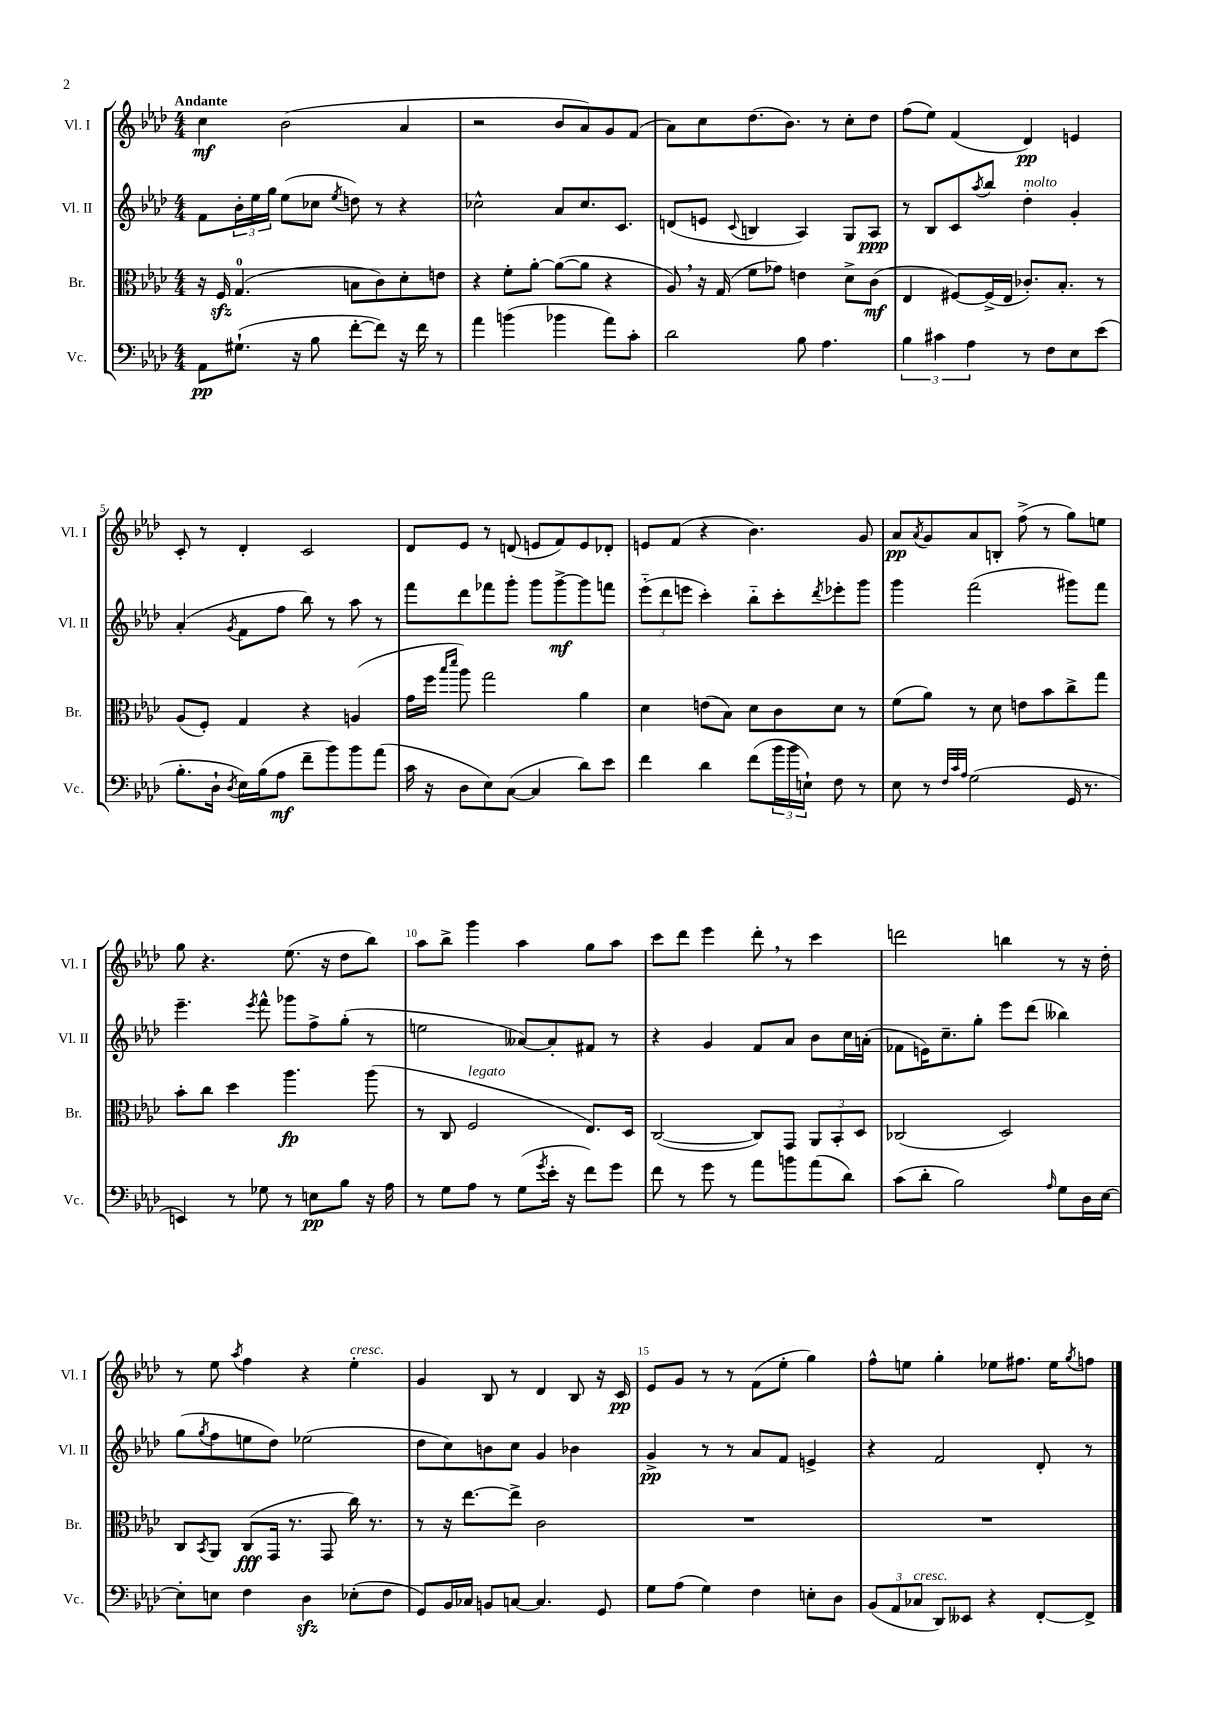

**kern	**dynam	**kern	**dynam	**kern	**dynam	**kern	**dynam
*part4	*part4	*part3	*part3	*part2	*part2	*part1	*part1
*staff4	*staff4	*staff3	*staff3	*staff2	*staff2	*staff1	*staff1
*I"Vc.	*	*I"Br.	*	*I"Vl. II	*	*I"Vl. I	*
*I'Vc.	*	*I'Br.	*	*I'Vl. II	*	*I'Vl. I	*
*clefF4	*	*clefC3	*	*clefG2	*	*clefG2	*
*k[b-e-a-d-]	*	*k[b-e-a-d-]	*	*k[b-e-a-d-]	*	*k[b-e-a-d-]	*
*M4/4	*	*M4/4	*	*M4/4	*	*M4/4	*
=1	=1	=1	=1	=1	=1	=1	=1
!	!	!	!	!	!	!LO:TX:a:B:t=Andante	!
8AA-\L	pp	16r	.	8f\L	.	4cc\	mf
.	.	16Fzz/	.	.	.	.	.
(8.G#X`\J	.	(4.G/	.	24b-'\L	.	.	.
.	.	.	.	24ee-\	.	.	.
.	.	.	.	24gg\JJ	.	.	.
.	.	.	.	(8ee-\L	.	(2b-\	.
16r	.	.	.	.	.	.	.
8B-\	.	.	.	8cc-X\J	.	.	.
.	.	.	.	8qee-/	.	.	.
[8f'\L	.	8Bn\L	.	8ddn\)	.	.	.
8f\J])	.	8c\)	.	8r	.	.	.
16r	.	8d-'\	.	4r	.	4a-/	.
16f\	.	.	.	.	.	.	.
8r	.	8en\J	.	.	.	.	.
=2	=2	=2	=2	=2	=2	=2	=2
4a-\	.	4r	.	2cc-X^^\	.	2r	.
(4bn\	.	8f'\L	.	.	.	.	.
.	.	[8a-'\J	.	.	.	.	.
4b-X\	.	(8a-\L_	.	8a-/L	.	8b-/L	.
.	.	8a-\J]	.	8.cc-/	.	8a-/)	.
8a-\L)	.	4r	.	.	.	8g/	.
.	.	.	.	8.c/J	.	.	.
8c'\J	.	.	.	.	.	(8f/J	.
=3	=3	=3	=3	=3	=3	=3	=3
2d-\	.	8A-,/)	.	(8dn/L	.	8a-\L)	.
.	.	16r	.	8en/J	.	8cc\	.
.	.	(16G/	.	.	.	.	.
.	.	.	.	8qqc/	.	.	.
.	.	8f\L	.	4Bn/	.	(8.dd-\	.
.	.	8g-X\J)	.	.	.	.	.
.	.	.	.	.	.	8.b-\J)	.
8B-\	.	4en\	.	4A-/)	.	.	.
4.A-\	.	.	.	.	.	8r	.
.	.	8d-^\L	.	8G/L	.	8cc'\L	.
.	.	(8c\J	mf	8A-/J	ppp	8dd-\J	.
=4	=4	=4	=4	=4	=4	=4	=4
6B-\	.	4E-/	.	8r	.	(8ff\L	.
.	.	.	.	8B-/L	.	8ee-\J)	.
6c#X\	.	.	.	.	.	.	.
.	.	[8F#X/L)	.	8c/	.	(4f/	.
6A-\	.	.	.	.	.	.	.
.	.	.	.	8qaa-/	.	.	.
.	.	(16F#^/L]	.	8bb-/J	.	.	.
.	.	16E-/JJ	.	.	.	.	.
!	!	!	!	!LO:TX:a:i:t=molto	!	!	!
8r	.	8.c-X'/L)	.	4dd-'\	.	4d-/)	pp
8F\L	.	.	.	.	.	.	.
.	.	8.B-'/J	.	.	.	.	.
8E-\	.	.	.	4g'/	.	4en/	.
(8e-\J	.	8r	.	.	.	.	.
!!LO:LB:g=z
=5	=5	=5	=5	=5	=5	=5	=5
8.B-'\L	.	(8A-/L	.	(4a-'/	.	8c'/	.
.	.	8F'/J)	.	.	.	8r	.
16D-`\Jk	.	.	.	.	.	.	.
8qD-/	.	.	.	8qg/	.	.	.
16E-\LL)	.	4G/	.	8f\L	.	4d-'/	.
(16B-\J	.	.	.	.	.	.	.
8A-\J	mf	.	.	8ff\J	.	.	.
8f~\L	.	4r	.	8bb-\)	.	2c/	.
8b-\)	.	.	.	8r	.	.	.
8b-\	.	(4An/	.	8aa-\	.	.	.
(8a-\J	.	.	.	8r	.	.	.
=6	=6	=6	=6	=6	=6	=6	=6
16c\	.	16g\LL	.	8fff\L	.	8d-/L	.
16r	.	16ff\JJ	.	.	.	.	.
.	.	16qqbb-/LL	.	.	.	.	.
.	.	16qqddd-/JJ	.	.	.	.	.
8D-\L	.	8aa-\)	.	8ddd-\	.	8e-/J	.
8E-\)	.	2gg\	.	8fff-X\	.	8r	.
([8C\J	.	.	.	8ggg'\J	.	(8dn/	.
4C/]	.	.	.	8ggg\L	.	8en/L	.
.	.	.	.	[8ggg^\	mf	8f/)	.
8d-\L)	.	4a-\	.	8ggg\]	.	8e/	.
8e-\J	.	.	.	8fffn\J	.	8d-X'/J	.
=7	=7	=7	=7	=7	=7	=7	=7
4f\	.	4d-\	.	(12eee-\L	.	8en/L	.
.	.	.	.	12ddd-\	.	.	.
.	.	.	.	.	.	(8f/J	.
.	.	.	.	12eeen\J	.	.	.
4d-\	.	(8en\L	.	4ccc'\)	.	4r	.
.	.	8B-\J)	.	.	.	.	.
(8f\L	.	8d-\L	.	8bb-\L	.	4.b-\)	.
24b-\L	.	8c\	.	8ccc'\	.	.	.
24b-\	.	.	.	.	.	.	.
24En`\JJ)	.	.	.	.	.	.	.
.	.	.	.	8qddd-/	.	.	.
8F\	.	8d-\J	.	8eee-X'\	.	.	.
8r	.	8r	.	8ggg\J	.	8g/	.
=8	=8	=8	=8	=8	=8	=8	=8
8E-\	.	(8f\L	.	4ggg\	.	8a-/L	pp
.	.	.	.	.	.	8qa-/	.
8r	.	8a-\J)	.	.	.	8g/	.
32qqF/LLL	.	.	.	.	.	.	.
32qqc/	.	.	.	.	.	.	.
32qqA-/JJJ	.	.	.	.	.	.	.
(2G\	.	8r	.	(2fff\	.	8a-/	.
.	.	8d-\	.	.	.	8Bn'/J	.
.	.	8en\L	.	.	.	(8ff^\	.
.	.	8b-\	.	.	.	8r	.
16GG/	.	8cc^\	.	8ggg#X\L)	.	8gg\L)	.
8.r	.	.	.	.	.	.	.
.	.	8gg\J	.	8fff\J	.	8een\J	.
!!LO:LB:g=z
=9	=9	=9	=9	=9	=9	=9	=9
4EEn/)	.	8b-'\L	.	4.eee-~\	.	8gg\	.
.	.	8cc\J	.	.	.	4.r	.
8r	.	4dd-\	.	.	.	.	.
.	.	.	.	8qeee-/	.	.	.
8G-X\	.	.	.	8fff^^\	.	.	.
8r	.	4.aa-\	fp	8ggg-X\L	.	(8.ee-\	.
8En\L	pp	.	.	8ff^\	.	.	.
.	.	.	.	.	.	16r	.
8B-\J	.	.	.	(8gg'\J	.	8dd-\L	.
16r	.	(8aa-\	.	8r	.	8bb-\J)	.
16A-\	.	.	.	.	.	.	.
=10	=10	=10	=10	=10	=10	=10	=10
8r	.	8r	.	2een\	.	8aa-\L	.
8G\L	.	8C/	.	.	.	8bb-^\J	.
!	!	!LO:TX:a:i:t=legato	!	!	!	!	!
8A-\J	.	2F/	.	.	.	4ggg\	.
8r	.	.	.	.	.	.	.
(8G\L	.	.	.	[8a--X/L)	.	4aa-\	.
8qg/	.	.	.	.	.	.	.
16e-'\Jk	.	.	.	8a--'/]	.	.	.
16r	.	.	.	.	.	.	.
8f\L)	.	8.E-/L)	.	8f#X/J	.	8gg\L	.
8g\J	.	.	.	8r	.	8aa-\J	.
.	.	16D-/Jk	.	.	.	.	.
=11	=11	=11	=11	=11	=11	=11	=11
8f\	.	([2C/	.	4r	.	8ccc\L	.
8r	.	.	.	.	.	8ddd-\J	.
8g\	.	.	.	4g/	.	4eee-\	.
8r	.	.	.	.	.	.	.
8a-\L	.	8C/L])	.	8f/L	.	8ddd-',\	.
8bn\	.	8GG/J	.	8a-/J	.	8r	.
(8a-\	.	12AA-/L	.	8b-\L	.	4ccc\	.
.	.	12BB-'/	.	.	.	.	.
8d-\J)	.	.	.	16cc\L	.	.	.
.	.	12D-/J	.	.	.	.	.
.	.	.	.	(16an'\JJ	.	.	.
=12	=12	=12	=12	=12	=12	=12	=12
(8c\L	.	(2C-X/	.	8f-X\L	.	2dddn\	.
8d-'\J	.	.	.	16en\K)	.	.	.
.	.	.	.	8.cc~\	.	.	.
2B-\)	.	.	.	.	.	.	.
.	.	.	.	8gg'\J	.	.	.
.	.	2D-/)	.	8eee-\L	.	4bbn\	.
.	.	.	.	(8ddd-\J	.	.	.
16qqA-/	.	.	.	.	.	.	.
8G\L	.	.	.	4bb--X\)	.	8r	.
16D-\L	.	.	.	.	.	16r	.
[16E-\JJ	.	.	.	.	.	16dd-'\	.
!!LO:LB:g=z
=13	=13	=13	=13	=13	=13	=13	=13
8E-'\L]	.	8C/L	.	(8gg\L	.	8r	.
.	.	8qBB-/	.	8qgg/	.	.	.
8En\J	.	8AA-/J	.	8ff\	.	8ee-\	.
.	.	.	.	.	.	8qaa-/	.
4F\	.	(8C/L	fff	8een\	.	4ff\	.
.	.	16GG/Jk	.	8dd-\J)	.	.	.
.	.	8.r	.	.	.	.	.
4D-zz\	.	.	.	(2ee-X\	.	4r	.
.	.	8GG/	.	.	.	.	.
!	!	!	!	!	!	!LO:TX:a:i:t=cresc.	!
(8E-X'\L	.	16cc\)	.	.	.	4ee-'\	.
.	.	8.r	.	.	.	.	.
8F\J	.	.	.	.	.	.	.
=14	=14	=14	=14	=14	=14	=14	=14
8GG/L)	.	8r	.	8dd-\L	.	4g/	.
16BB-/L	.	16r	.	8cc\)	.	.	.
16C-X/JJ	.	[8.ee-\L	.	.	.	.	.
8BBn/L	.	.	.	8bn\	.	8B-/	.
[8Cn/J	.	8ee-^\J]	.	8cc\J	.	8r	.
4.C/]	.	2c\	.	4g/	.	4d-/	.
.	.	.	.	4b-X\	.	8B-/	.
8GG/	.	.	.	.	.	16r	.
.	.	.	.	.	.	16c/	pp
=15	=15	=15	=15	=15	=15	=15	=15
8G\L	.	1r	.	4g^/	pp	8e-/L	.
(8A-\J	.	.	.	.	.	8g/J	.
4G\)	.	.	.	8r	.	8r	.
.	.	.	.	8r	.	8r	.
4F\	.	.	.	8a-/L	.	(8f\L	.
.	.	.	.	8f/J	.	8ee-'\J	.
8En'\L	.	.	.	4en^/	.	4gg\)	.
8D-\J	.	.	.	.	.	.	.
=16	=16	=16	=16	=16	=16	=16	=16
(12BB-/L	.	1r	.	4r	.	8ff^^\L	.
12AA-/	.	.	.	.	.	.	.
.	.	.	.	.	.	8een\J	.
!LO:TX:a:i:t=cresc.	!	!	!	!	!	!	!
12C-X/J	.	.	.	.	.	.	.
8DD-/L)	.	.	.	2f/	.	4gg'\	.
8EE--X/J	.	.	.	.	.	.	.
4r	.	.	.	.	.	8ee-X\L	.
.	.	.	.	.	.	8.ff#X\J	.
[8FF'/L	.	.	.	8d-'/	.	.	.
.	.	.	.	.	.	16ee-\KL	.
.	.	.	.	.	.	8qgg/	.
8FF^/J]	.	.	.	8r	.	8ffn\J	.
==	==	==	==	==	==	==	==
*-	*-	*-	*-	*-	*-	*-	*-
